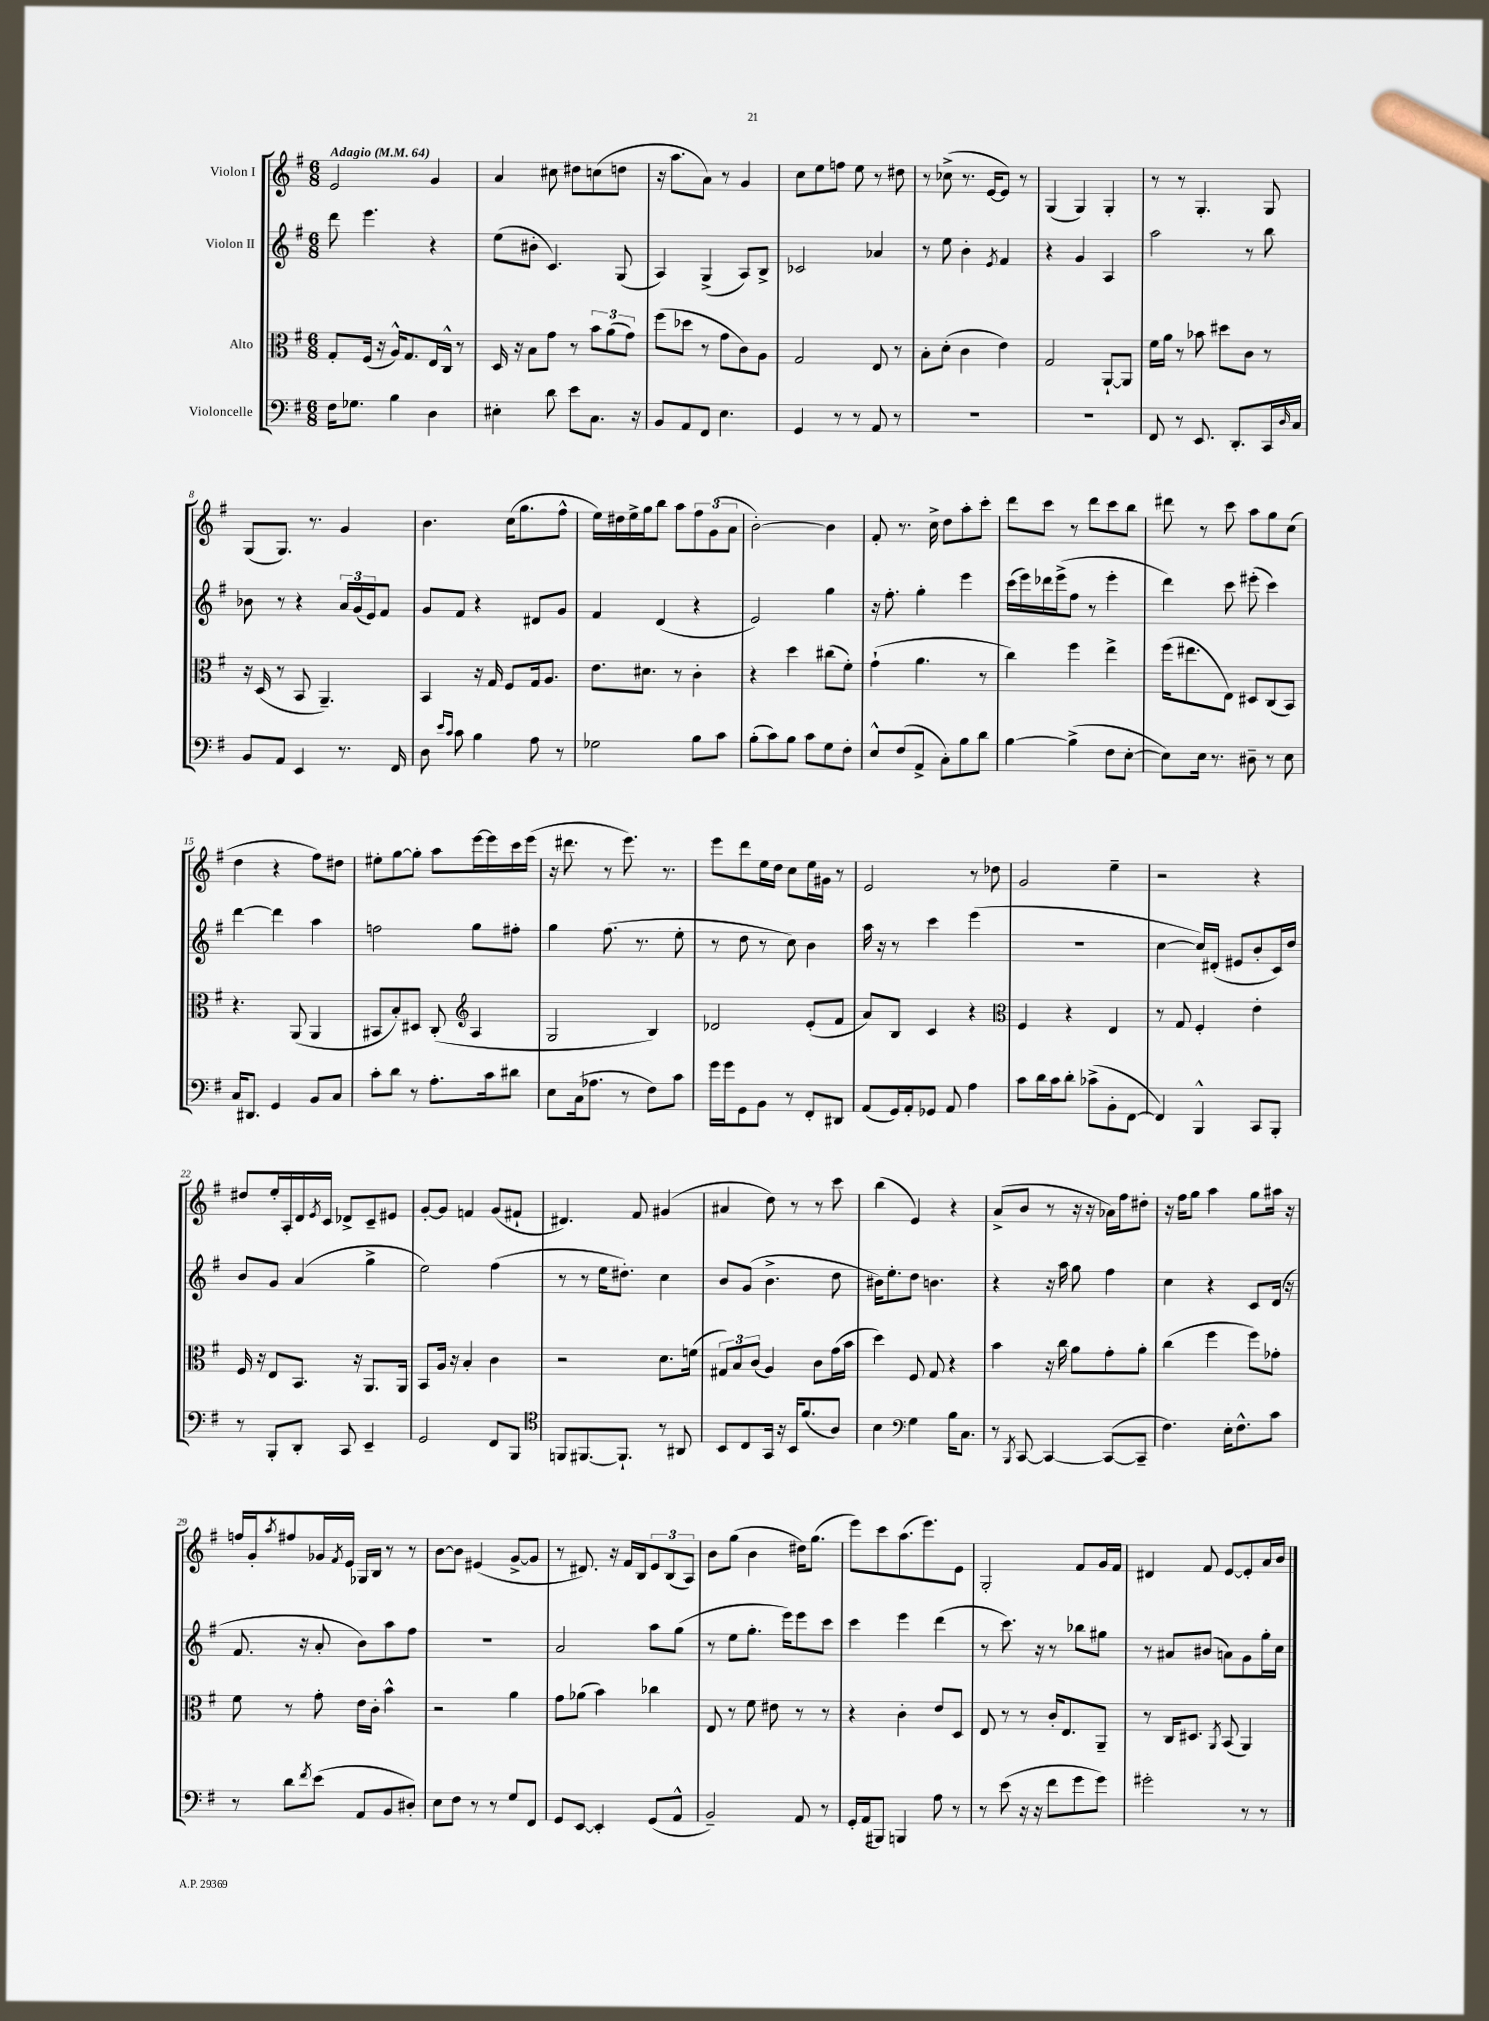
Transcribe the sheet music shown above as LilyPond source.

<<
\new StaffGroup <<
\new Staff = "s0" \with { instrumentName = "Violon I" } {
    \clef treble \key g \major \numericTimeSignature \time 6/8 \tempo "Adagio" 4 = 64
    e'2 g'4 |
    a'4 cis''8 dis''8 c''8( d''8 |
    r16 a''8. a'8) r8 g'4 |
    c''8 e''8 f''8 e''8 r8 dis''8 |
    r8 ces''8->( r8. e'16~ e'8) r8 |
    g4( g4) g4-. |
    r8 r8 g4.-. g8 |
    g8( g8.) r8. g'4 |
    b'4. c''16( g''8. fis''8-^ |
    e''16) dis''16 e''16-> g''16 b''8 a''8 \tuplet 3/2 { fis''8 g'8( a'8 } |
    b'2~-.) b'4 |
    fis'8-. r8. c''16-> d''8 a''8-. c'''8-. |
    d'''8 c'''8 r8 d'''8 c'''8 b''8 |
    dis'''8 r8 c'''8 a''8 g''8 c''8( |
    d''4 r4 fis''8) dis''8 |
    eis''8-. g''8~ g''8-. a''8 e'''16~ e'''16 c'''16 e'''16( |
    r16 dis'''8. r8 e'''8.) r8. |
    e'''8 d'''8 e''16 d''16 c''8 e''16 gis'16 r8 |
    e'2 r8 des''8 |
    g'2 e''4-- |
    r2 r4 |
    dis''8 e''16-. a16-. d'16 \acciaccatura { e'8 } c'16 des'8-> c'8-- eis'8 |
    g'8~-. g'8 f'4 g'8( fis'8-! |
    dis'4.) fis'8 gis'4( |
    ais'4 d''8) r8 r8 c'''8 |
    b''4( e'4) r4 |
    a'8->( b'8 r8 r16 r16 aes'16) fis''16 dis''8-. |
    r16 fis''16 g''8 a''4 g''8 ais''16 r16 |
    f''16 g'16-. \acciaccatura { a''8 } fis''8 ges'16 \acciaccatura { fis'8 } e'16 ges16 b16 r8 r8 |
    b'8~ b'8 eis'4( g'8~-> g'8 |
    r8 dis'8.) r16 fis'16 b16 \tuplet 3/2 { e'8 b8( a8) } |
    b'8 g''8( b'4 dis''16) g''8.( |
    e'''8) c'''8 a''8.( e'''8.) e'8 |
    g2-. fis'8 g'16 fis'16 |
    dis'4 fis'8 e'8~ e'8-. a'16 b'16 \bar "|." |
}
\new Staff = "s1" \with { instrumentName = "Violon II" } {
    \clef treble \key g \major \numericTimeSignature \time 6/8
    d'''8 e'''4. r4 |
    e''8( bis'8-. c'4.) g8( |
    a4) g4->( a8) b8-> |
    ces'2 aes'4 |
    r8 e''8 b'4-. \acciaccatura { e'8 } fis'4 |
    r4 g'4 a4 |
    a''2 r8 b''8 |
    bes'8 r8 r4 \tuplet 3/2 { a'16 g'16( e'16) } fis'8 |
    g'8 fis'8 r4 dis'8 g'8 |
    fis'4 d'4( r4 |
    e'2) g''4 |
    r16 fis''8.-. g''4-. e'''4 |
    c'''16( e'''16) des'''16 e'''16->( fis''8 r8 e'''4-. |
    d'''4) c'''8 eis'''8-.( c'''4) |
    d'''4~ d'''4 a''4 |
    f''2 g''8 fis''8-. |
    g''4 fis''8.( r8. e''8-. |
    r8 d''8 r8 c''8) b'4 |
    a''16 r16 r8 c'''4 e'''4( |
    R2. |
    c''4~ c''16) dis'16-.( eis'8 b'8-. c'16) d''16 |
    b'8 g'8 a'4( g''4-> |
    e''2) fis''4( |
    r8 r8 e''16 dis''8.-.) c''4 |
    b'8 g'8( b'4.-> d''8 |
    bis'16) e''8.-. d''8 b'4. |
    r4 r16 a''16 g''8 fis''4 |
    c''4 r4 c'8 d'16( r16 |
    fis'8. r16 a'8-. b'8) a''8 fis''8 |
    R2. |
    a'2 a''8 g''8( |
    r8 e''8 g''8.-. e'''16) e'''8 c'''8 |
    c'''4 e'''4 d'''4( |
    r8 c'''8.) r16 r8 bes''8 gis''8 |
    r8 ais'8 bis'8( a'8) g'8 g''16-. c''16 \bar "|." |
}
\new Staff = "s2" \with { instrumentName = "Alto" } {
    \clef alto \key g \major \numericTimeSignature \time 6/8
    g8-. fis16( r16 a16-^) g8. e16 c16-^ r8 |
    d16 r16 b8 g'8 r8 \tuplet 3/2 { b'8 a'8( g'8) } |
    fis''8( des''8 r8 g'8 c'8) a8 |
    g2 e8 r8 |
    b8-. d'8-.( c'4 e'4) |
    g2 a,8~-! a,8 |
    fis'16 a'16 r8 bes'8 dis''8 c'8 r8 |
    r16 d16( r8 b,8 a,4.--) |
    b,4 r16 g16 fis8 g16 a8. |
    e'8. dis'8. r8 c'4-. |
    r4 d''4 cis''8( fis'8-.) |
    g'4-!( a'4. r8 |
    c''4) fis''4 e''4-> |
    fis''16( eis''8. e8) dis8 c8( b,8) |
    r4. a,8( a,4 |
    bis,8 b8-.) dis8 c8-.( \clef treble a4 |
    g2 b4) |
    des'2 e'8-.( fis'8 |
    a'8) b8 c'4 r4 |
    \clef alto fis4 r4 e4 |
    r8 g8 fis4-. e'4-. |
    fis16 r16 e8 b,8. r16 a,8. a,16 |
    b,8 a16 r16 b4-. c'4 |
    r2 d'8. f'16( |
    \tuplet 3/2 { gis8) b8 c'8( } a4) c'8 g'16( b'16 |
    d''4) fis8 g8 r4 |
    b'4 r16 c''16 a'8 g'8-. a'8-. |
    c''4( fis''4 fis''8) ges'8-. |
    fis'8 r8 g'8-. e'16 c'16-. b'4-^ |
    r2 a'4 |
    g'8 aes'8( b'4) ces''4 |
    e8 r8 fis'8 eis'8 r8 r8 |
    r4 c'4-. e'8 d8 |
    e8 r8 r8 c'16-. e8. a,8-- |
    r8 c16 dis8. \acciaccatura { a,8 } b,8( a,4) \bar "|." |
}
\new Staff = "s3" \with { instrumentName = "Violoncelle" } {
    \clef bass \key g \major \numericTimeSignature \time 6/8
    fis16 ges8. b4 d4 |
    eis4-. d'8 e'8 c8. r16 |
    b,8 a,8 fis,8 e4. |
    g,4 r8 r8 a,8 r8 |
    R2. |
    R2. |
    fis,8 r8 e,8. d,8.-. c,16 \grace { d16 } c16 |
    b,8 a,8 e,4 r8. fis,16 |
    d8 \grace { e'16 c'16 } c'8 b4 a8 r8 |
    ges2 b8 c'8 |
    b8-.( c'8) b8 c'8 g8 fis8-. |
    e8-^ fis8( a,8-> c8-.) b8 d'8 |
    b4~ b4->( fis8 e8~-. |
    e8) e16 r8. dis8-- r8 e8 |
    c16 dis,8. g,4 b,8 c8 |
    c'8-. d'8 r8 a8.-. c'16 dis'8 |
    e8 c16( aes8. r8 fis8) c'8 |
    g'16 g'16 g,8 b,8 r8 fis,8-. dis,8 |
    a,8( g,16) a,16-. ges,8 a,8 a4 |
    c'8 d'16 c'16 d'8-. ces'8->( b,8-. fis,8~ |
    fis,4) b,,4-^ c,8 b,,8-. |
    r8 b,,8-. d,8-. c,8 e,4-- |
    g,2 fis,8 b,,8 |
    \clef tenor f,8 fis,8.~ fis,8.-! r8 ais,8 |
    b,8 c8 g,16 r16 b,16 fis'8.( a8) |
    b4 \clef bass g4 b16 c8. |
    r8 \acciaccatura { b,,8 } c,8~ c,4~ c,8~( c,8-- |
    fis4.) e16-. fis8.-^ c'8 |
    r8 d'8 \acciaccatura { fis'8 } e'8( a,8 b,8 dis8-.) |
    e8 fis8 r8 r8 g8 fis,8 |
    g,8 e,8~ e,4-. g,8( a,8-^ |
    b,2--) a,8 r8 |
    g,16-. a,16( bis,,8) b,,4 a8 r8 |
    r8 e'8( r16 r16 fis'8 g'8 g'8) |
    gis'2-. r8 r8 \bar "|." |
}
>>
>>
